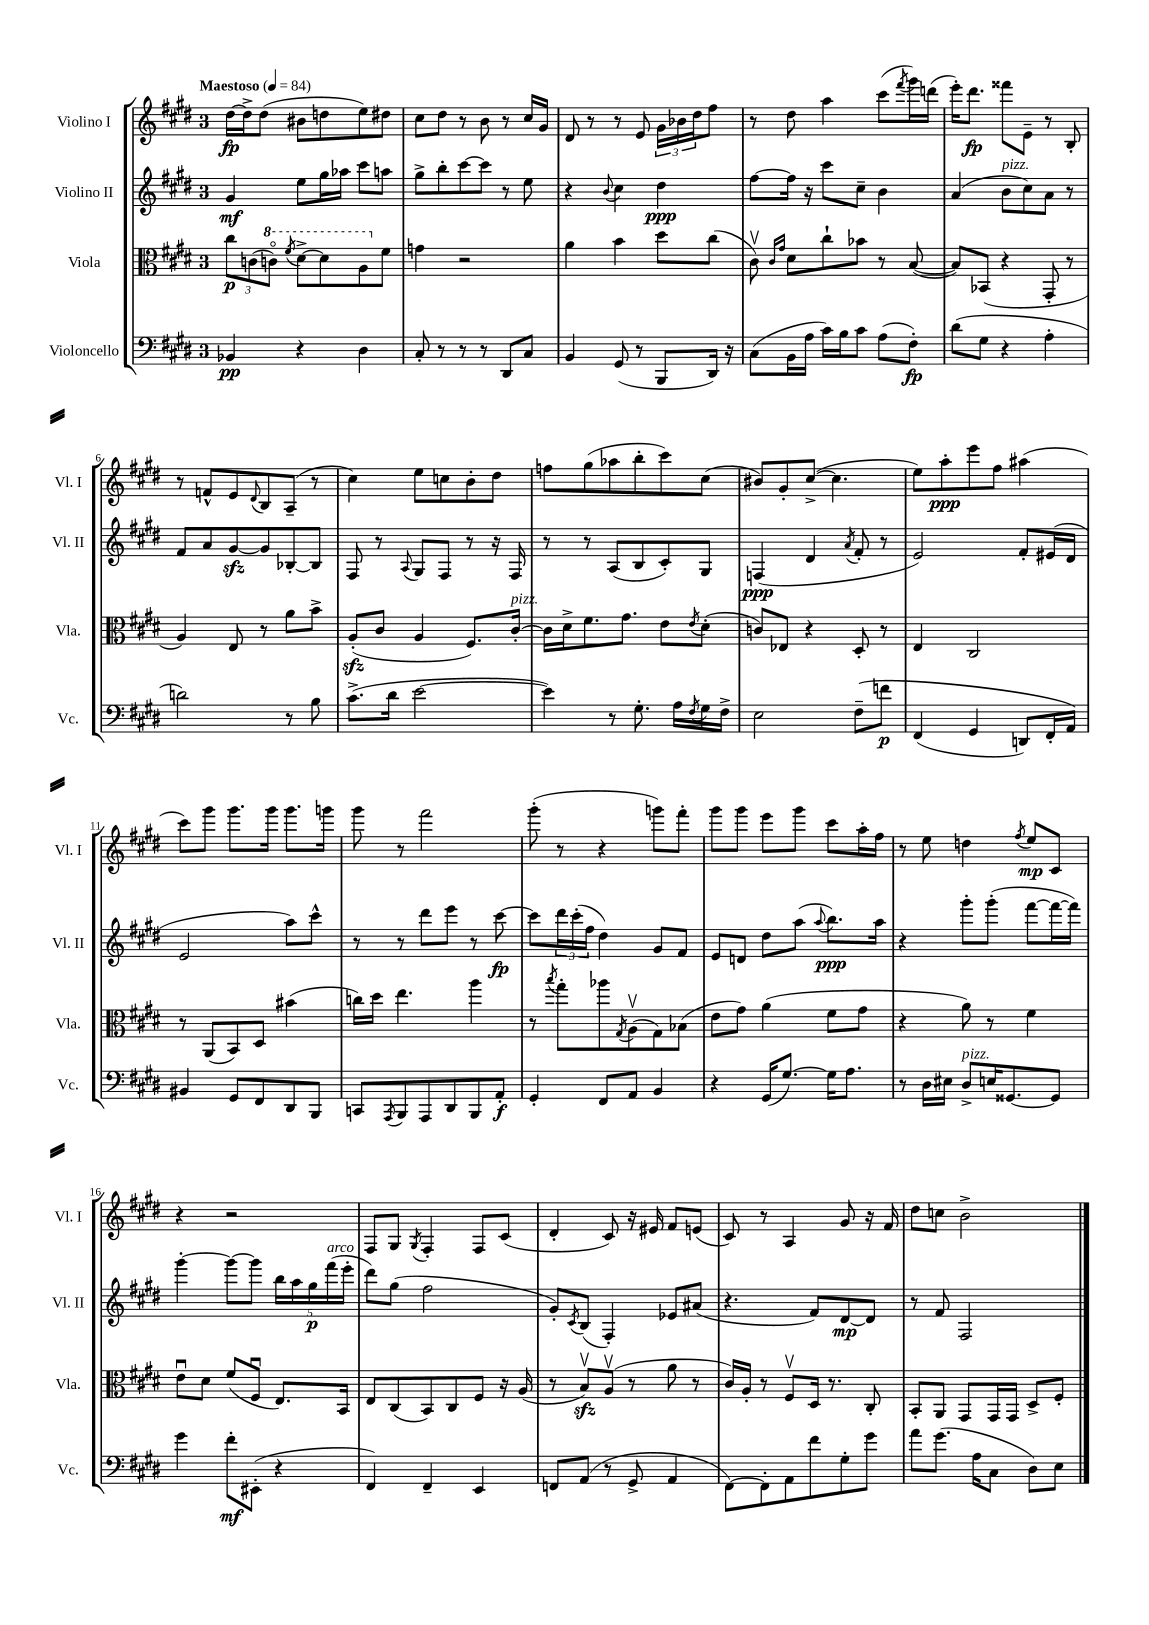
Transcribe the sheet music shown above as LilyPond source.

<<
\new StaffGroup <<
\new Staff = "s0" \with { instrumentName = "Violino I" shortInstrumentName = "Vl. I" } {
    \clef treble \key e \major \once \override Staff.TimeSignature.style = #'single-digit \time 3/4 \tempo "Maestoso" 4 = 84
    dis''16~\fp dis''16-> dis''8( bis'8 d''8 e''8) dis''8 |
    cis''8 dis''8 r8 b'8 r8 cis''16 gis'16 |
    dis'8 r8 r8 e'8 \tuplet 3/2 { gis'16 bes'16 dis''16 } fis''8 |
    r8 dis''8 a''4 cis'''8( \acciaccatura { fis'''8 } gis'''16) d'''16( |
    e'''16-.) dis'''8.\fp fisis'''8 e'8-- r8 b8-. |
    r8 f'8-^ e'8 \appoggiatura { dis'8 } b8 a8--( r8 |
    cis''4) e''8 c''8 b'8-. dis''8 |
    f''8 gis''8( aes''8 b''8-. cis'''8) cis''8( |
    bis'8) gis'8-. cis''8~->( cis''4. |
    e''8) a''8-.\ppp e'''8 fis''8 ais''4( |
    cis'''8) gis'''8 gis'''8. gis'''16 gis'''8. g'''16 |
    gis'''8 r8 fis'''2 |
    gis'''8-.( r8 r4 g'''8) fis'''8-. |
    gis'''8 gis'''8 e'''8 gis'''8 cis'''8 a''16-. fis''16 |
    r8 e''8 d''4 \acciaccatura { fis''8 } e''8\mp cis'8 |
    r4 r2 |
    fis8 gis8 \acciaccatura { gis8 } fis4-. fis8 cis'8( |
    dis'4-. cis'8) r16 eis'16 fis'8 e'8( |
    cis'8) r8 a4 gis'8 r16 fis'16 |
    dis''8 c''8 b'2-> \bar "|." |
}
\new Staff = "s1" \with { instrumentName = "Violino II" shortInstrumentName = "Vl. II" } {
    \clef treble \key e \major \once \override Staff.TimeSignature.style = #'single-digit \time 3/4
    gis'4\mf e''8 gis''16 aes''16 cis'''8 a''8 |
    gis''8-> b''8-. cis'''8~ cis'''8 r8 e''8 |
    r4 \appoggiatura { b'8 } cis''4 dis''4\ppp |
    fis''8~ fis''16 r16 cis'''8 cis''8-- b'4 |
    a'4( b'8^\markup { \italic "pizz." } cis''8) a'8 r8 |
    fis'8 a'8 gis'8~\sfz gis'8 bes8~-. bes8 |
    fis8 r8 \appoggiatura { a8 } gis8 fis8 r8 r16 fis16 |
    r8 r8 a8( b8 cis'8-.) gis8 |
    f4\ppp( dis'4 \acciaccatura { a'8 } fis'8-. r8 |
    e'2) fis'8-. eis'16( dis'16 |
    e'2 a''8) cis'''8-^ |
    r8 r8 dis'''8 e'''8 r8 cis'''8~\fp |
    cis'''8 \tuplet 3/2 { dis'''16 cis'''16-.( fis''16 } dis''4) gis'8 fis'8 |
    e'8 d'8 dis''8 a''8( \appoggiatura { a''8 } b''8.\ppp) a''16 |
    r4 gis'''8-. gis'''8-.( fis'''8~ fis'''16~ fis'''16) |
    gis'''4~-. gis'''8~ gis'''8 \tuplet 5/4 { b''16 a''16 gis''16\p fis'''16^\markup { \italic "arco" }( e'''16-. } |
    dis'''8) gis''8( fis''2 |
    gis'8-.) \acciaccatura { cis'8 } b8( fis4-.) ees'8 ais'8( |
    r4. fis'8) dis'8~\mp dis'8 |
    r8 fis'8 fis2 \bar "|." |
}
\new Staff = "s2" \with { instrumentName = "Viola" shortInstrumentName = "Vla." } {
    \clef alto \key e \major \once \override Staff.TimeSignature.style = #'single-digit \time 3/4
    \tuplet 3/2 { cis''8\p c'8( \ottava #1 c''8\flageolet) } \acciaccatura { fis''8 } dis''8~-> dis''8 a'8 \ottava #0 fis'8 |
    g'4 r2 |
    a'4 b'4 dis''8 cis''8( |
    cis'8\upbow) \grace { cis'16 gis'16 } dis'8 cis''8-! bes'8 r8 b8~( |
    b8) bes,8( r4 gis,8-. r8 |
    a4) e8 r8 a'8 b'8-> |
    a8-.\sfz( cis'8 a4 fis8.) cis'16~-.^\markup { \italic "pizz." } |
    cis'16 dis'16-> fis'8. gis'8. e'8 \acciaccatura { e'8 } dis'8-.( |
    c'8) ees8 r4 dis8-. r8 |
    e4 cis2 |
    r8 a,8( b,8) dis8 bis'4( |
    c''16) dis''16 e''4. a''4 |
    r8 \acciaccatura { b''8 } gis''8-. aes''8 \acciaccatura { gis8 } a8\upbow( gis8) bes8( |
    e'8 gis'8) a'4( fis'8 gis'8 |
    r4 a'8) r8 fis'4 |
    e'8\downbow dis'8 fis'8( fis8\downbow e8.) b,16 |
    e8 cis8( b,8) cis8 fis8 r16 a16( |
    r8 b8\upbow\sfz) a8\upbow( r8 a'8 r8 |
    cis'16) a16-. r8 fis8\upbow dis16 r8. cis8-. |
    b,8-. a,8 gis,8 gis,16 gis,16 dis8-> fis8-. \bar "|." |
}
\new Staff = "s3" \with { instrumentName = "Violoncello" shortInstrumentName = "Vc." } {
    \clef bass \key e \major \once \override Staff.TimeSignature.style = #'single-digit \time 3/4
    bes,4\pp r4 dis4 |
    cis8-. r8 r8 r8 dis,8 cis8 |
    b,4 gis,8( r8 b,,8 dis,16) r16 |
    cis8( b,16 a16 cis'16) b16 cis'8 a8( fis8-.\fp) |
    dis'8( gis8 r4 a4-. |
    d'2) r8 b8 |
    cis'8.->( dis'16 e'2~ |
    e'4) r8 gis8.-. a16 \acciaccatura { fis8 } gis16 fis16-> |
    e2 fis8--\( f'8\p |
    fis,4( gis,4 d,8) fis,16-. a,16\) |
    bis,4 gis,8 fis,8 dis,8 b,,8 |
    c,8 \acciaccatura { a,,8 } b,,8 a,,8 dis,8 b,,8 a,8-.\f |
    gis,4-. fis,8 a,8 b,4 |
    r4 gis,16( gis8.~) gis16 a8. |
    r8 dis16 eis16 dis8->^\markup { \italic "pizz." } e16 gisis,8.~ gisis,8 |
    gis'4 fis'8-.\mf eis,8-.( r4 |
    fis,4) fis,4-- e,4 |
    f,8 a,8( r8 gis,8-> a,4 |
    fis,8~) fis,8-. a,8 fis'8 gis8-. gis'8 |
    a'8 gis'8.( a16 cis8 dis8) e8 \bar "|." |
}
>>
>>
